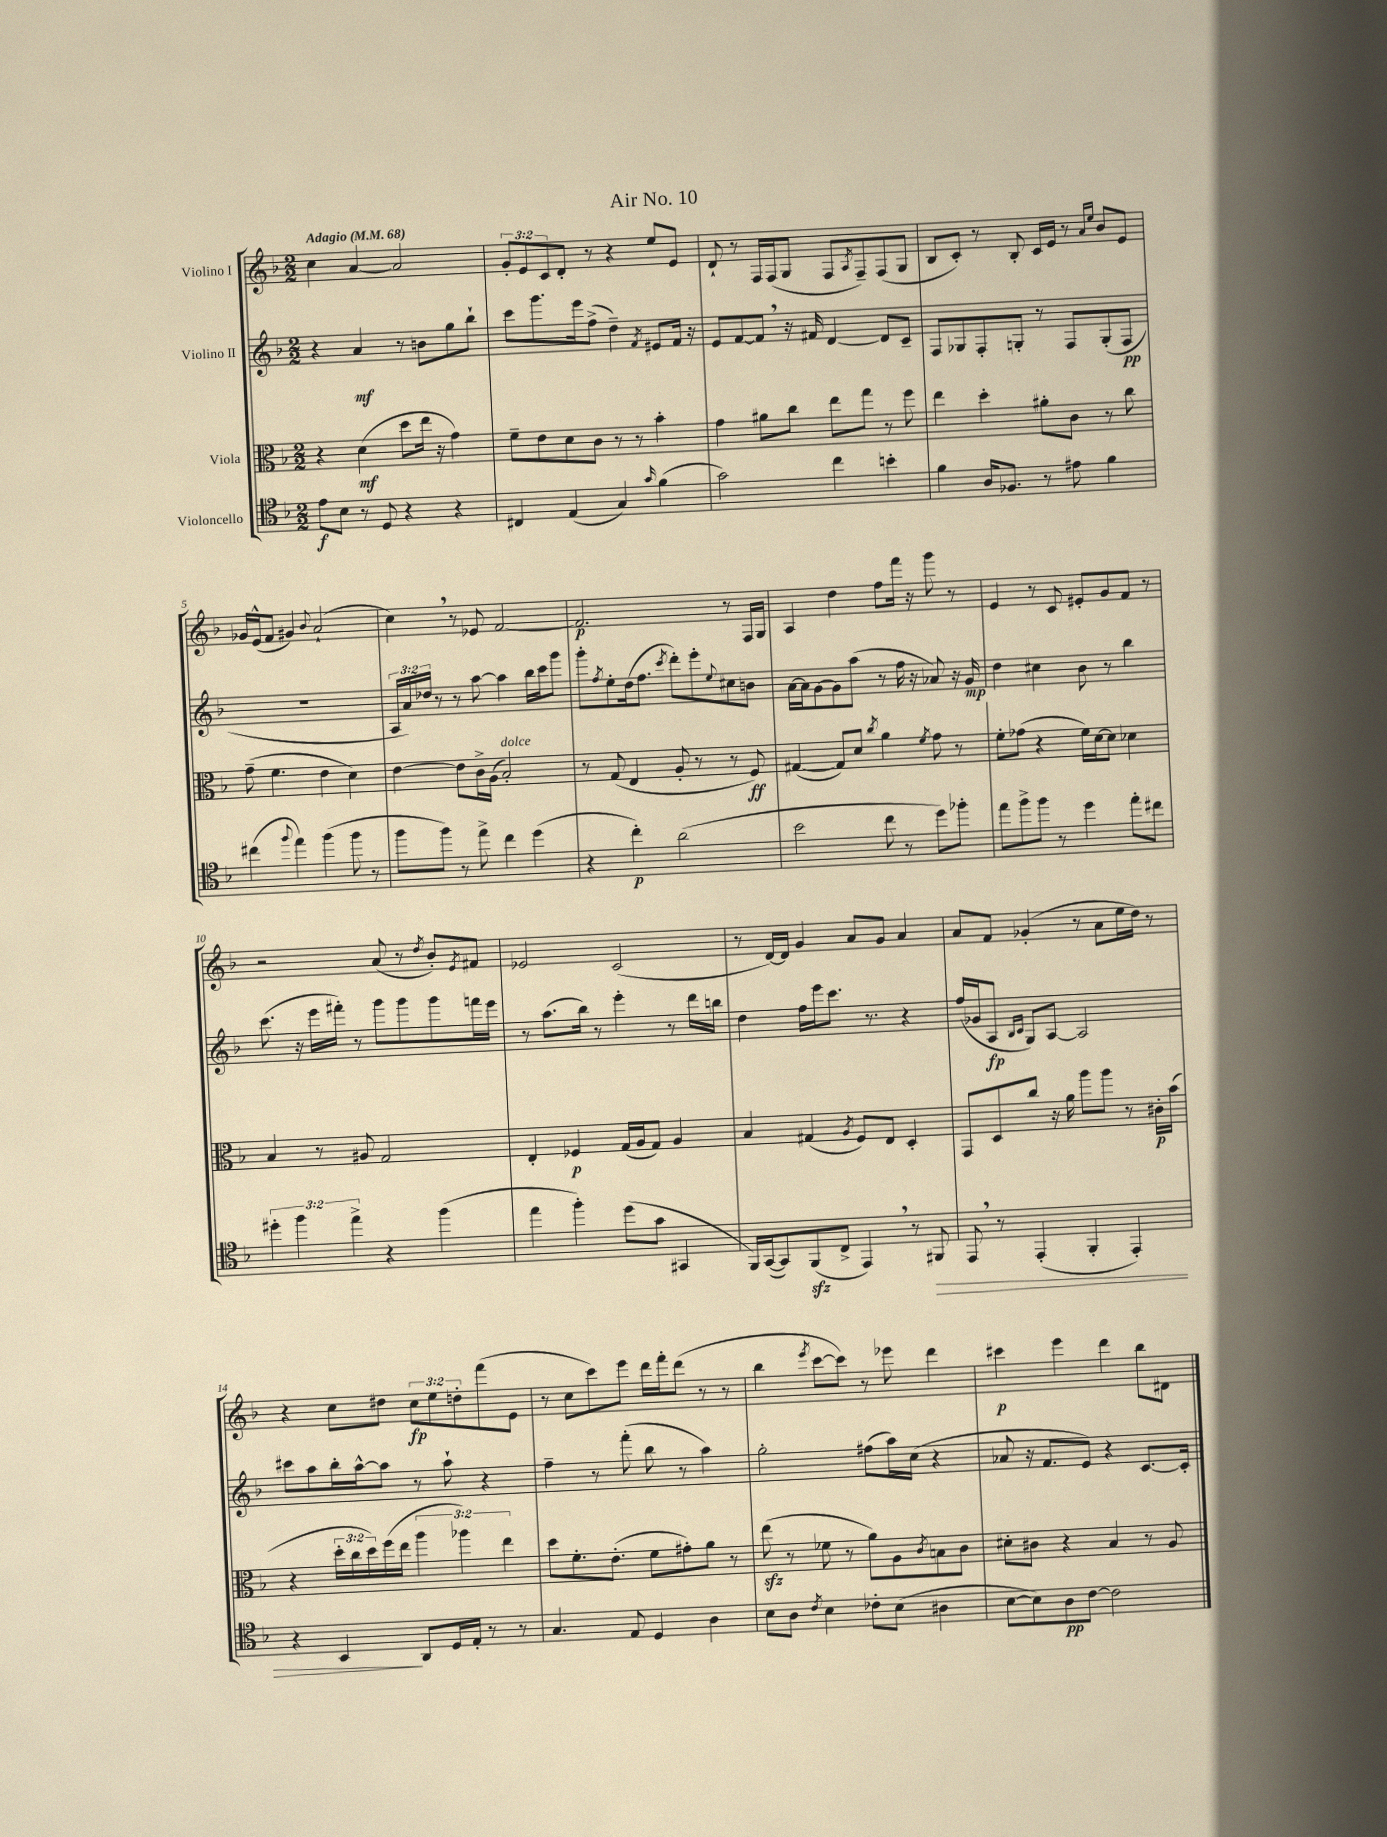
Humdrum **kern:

**kern	**kern	**kern	**kern
*staff4	*staff3	*staff2	*staff1
*clefC4	*clefC3	*clefG2	*clefG2
*k[b-]	*k[b-]	*k[b-]	*k[b-]
*M2/2	*M2/2	*M2/2	*M2/2
*MM68	*MM68	*MM68	*MM68
8e\L	4r	4r	4cc\
8B-\J	.	.	.
8r	(4d\	4a/	[4a/
8D/	.	.	.
4r	8dd\L	8r	2a/]
.	16ee\Jk	8b\L	.
.	16r	.	.
4r	4g\)	8gg\	.
.	.	8bb-`\J	.
=	=	=	=
4C#/	8f~\L	8ccc\L	12g'/L
.	.	.	12e/
.	8e\	8.ggg\	.
.	.	.	12c/
(4E/	8d\	.	8d'/J
.	.	16eee\k	.
.	8c\J	(8ff^\J	8r
4G/)	8r	4dd~\)	4r
.	8r	.	.
16qqg/	.	8qf/	.
(4f\	4b-'\	8e#/L	8ee/L
.	.	16f/Jk	8e/J
.	.	16r	.
=	=	=	=
2g\)	4g\	8e/L	8d`/
.	.	[8f/	8r
.	8a#\L	8f/]J	16F/LL
.	.	.	(16F/J
.	8cc\J	16r	8G/J
.	.	16f#/	.
4cc\	8ee\L	[4d/	8F/L
.	.	.	8qA/
.	8gg\J	.	8F~/)
4b'\	8r	8d/]L	(8F/
.	8ff\	8c~/J	8G/J
=	=	=	=
4f\	4ee\	8F/L	8B-/L
.	.	8G-/	8c'/J)
16A/LK	4dd'\	8F'/	8r
8.F-/J	.	.	.
.	.	8G'/J	8B-'/
8r	8a#'\L	8r	16c/LL
.	.	.	16e/JJ
8e#\	8c\J	8F/L	8r
.	.	.	16qqa/LL
.	.	.	16qqee/JJ
4f\	8r	(8G'/	8b-/L
.	8cc\	8F/J	8e/J
=	=	=	=
(4cc#\	(8g~\	1r	16g-/LL
.	.	.	(16e^^/J
.	4.f\	.	8f/J
8qqff/	.	.	.
4ee\)	.	.	4g#/)
.	.	.	8qqb-/
(4ff\	4e\	.	(2a`/
8ff\	4d\)	.	.
8r	.	.	.
=	=	=	=
8ff\L	[4e\	24A/LL	4cc\)
.	.	24a/)	.
.	.	24dd-/JJ	.
8ff\J)	.	8r	.
8r	8e\]L	8r	8r
8ee^\	16c^\L	[8aa\	8e-/
.	(16A\JJ	.	.
4cc\	2B-'/)	4aa\]	[2f/
(4dd\	.	16bb-\LL	.
.	.	16ccc\J	.
.	.	8ggg\J	.
=	=	=	=
4r	8r	8ggg'\L	2.f/]
.	.	8qff/	.
.	(8G/	8ee'\	.
4cc'\)	4E/	(16dd\k	.
.	.	8.ff\J	.
.	.	8qccc/	.
(2a\	8A'/	8ddd'\L)	.
.	8r	8eee'\	.
.	.	8qqee/	.
.	8r	8cc#\	8r
.	8F/)	8b\J	16F/LL
.	.	.	16G/JJ
=	=	=	=
2b-\	([4G#/	[16a\LL	4A/
.	.	16a\]J	.
.	.	[8g\	.
.	8G#/]L)	8g\]	4dd\
.	8d/J	(8aa\J	.
.	8qcc/	.	.
8cc\	4a\	8r	8ff\L
8r	.	16ff\	16fff\Jk
.	.	16r	16r
.	8qf/	.	.
8dd\L)	8g\	8a-/)	8ggg\
8ff-'\J	8r	16r	8r
.	.	16g/	.
=	=	=	=
8ee\L	8f'\L	4dd\	4e/
8ff^\	(8g-\J	.	.
8ff\J	4r	4cc#\	8r
8r	.	.	8c/
4dd\	16f\LL)	8b-\	8e#'/L
.	[16d\J	.	.
.	8d\]J	8r	8g/
8ee'\L	4d-\	4bb-\	8f/J
8cc#\J	.	.	8r
=	=	=	=
6dd#'\	4B-/	(8.ccc\	2r
6ff\	.	.	.
.	.	16r	.
.	8r	16eee\LL	.
.	.	16fff#'\JJ)	.
6ee^\	.	.	.
.	8A#/	8r	.
4r	2G/	8ggg\L	(8a/
.	.	8ggg\	8r
.	.	.	8qdd/
(4ff\	.	8ggg\	8b-'/L)
.	.	.	8qe/
.	.	16fff\L	8f#/J
.	.	16eee\JJ	.
=	=	=	=
4ee\	4E'/	8r	2e-/
.	.	(8.aa\L	.
4ff'\)	4F-/	.	.
.	.	16bb-\Jk)	.
.	.	8r	.
(8dd\L	(16G/LL	4eee'\	(2c/
.	16A/J	.	.
8g\J	8G/J)	.	.
4GG#/	4A/	8r	.
.	.	16ddd\LL	.
.	.	16bb\JJ	.
=	=	=	=
16FF/LL)	4B-/	4dd\	8r
([16GG/J	.	.	.
8GG/])	.	.	[16d/LL)
.	.	.	16d/]JJ
(8FF/	(4G#/	16ff\LL	4g/
.	.	16eee\J	.
8C^/J	.	8.ccc\J	.
.	8qA/	.	.
4EE/)	8F/L)	.	8a/L
.	.	8.r	.
.	8E/J	.	8g/J
8r	4D'/	4r	4a/
8FF#/	.	.	.
=	=	=	=
8EE/	8GG/L	(16ff/LL	8a/L
.	.	16g-/J	.
8r	8D/	8A/J	8f/J
.	.	16qqB-/LL	.
.	.	16qqc/JJ	.
(4EE'/	8cc/J	8G/L)	(4g-'/
.	16r	[8A/J	.
.	16a\	.	.
4FF'/	8aa\L	2A/]	8r
.	8aa\J	.	8a\L
4EE'/)	8r	.	16ee\L
.	.	.	16dd\JJ)
.	16c#'\LL	.	8r
.	(16b-\JJ	.	.
=	=	=	=
4r	4r	8ccc#\L	4r
.	.	8aa\	.
4BB-/	24dd'\LL	16bb-'\L	8cc\L
.	24cc\	.	.
.	.	[16aa^^\J	.
.	24dd\)	.	.
.	(16ff\	8aa\]J	8dd#\J
.	16ee\JJ	.	.
8AA/L	6aa\	8r	12cc\L
.	.	.	12ee\
16D/L	.	8aa`\	.
.	6aa-\)	.	12dd'\
16E'/JJ	.	.	.
8r	.	4r	(8fff\
.	6ee\	.	.
8r	.	.	8e\J
=	=	=	=
4.G/	8dd\L	4ff~\	8r
.	8.f'\	.	8cc\L
.	.	8r	8ccc\)
.	(8.e'\J	.	.
8E/	.	(8fff'\	8eee\J
4D/	8f\L	8bb-\	16ddd\LL
.	.	.	16fff'\J
.	8g#'\)	8r	(8ddd\J
4A\	8a\J	4aa\)	8r
.	8r	.	8r
=	=	=	=
8B-\L	(8ee\	2gg'\	4bb-\
8A\J	8r	.	.
8qc/	.	.	8qeee/
4B-\	8f-\	.	[8ccc\L
.	8r	.	8ccc\]J)
8c-'\L	8a\L)	(8ff#\L	8r
(8B-\J	8A\	16aa\L)	8eee-\
.	.	(16cc\JJ	.
.	8qc/	.	.
4A#\	8B\	4r	4ddd\
.	8c\J	.	.
=	=	=	=
[8B-\L	8d#'\L	8a-/	4ccc#\
8B-\])	8c#\J	16r	.
.	.	8.f/L	.
8A\	4r	.	4eee\
[8c\J	.	8e/J)	.
2c\]	4B-/	4r	4ddd\
.	8r	[8.c/L	8bb-\L
.	8A/	.	8d#\J
.	.	16c'/]Jk	.
==	==	==	==
*-	*-	*-	*-
